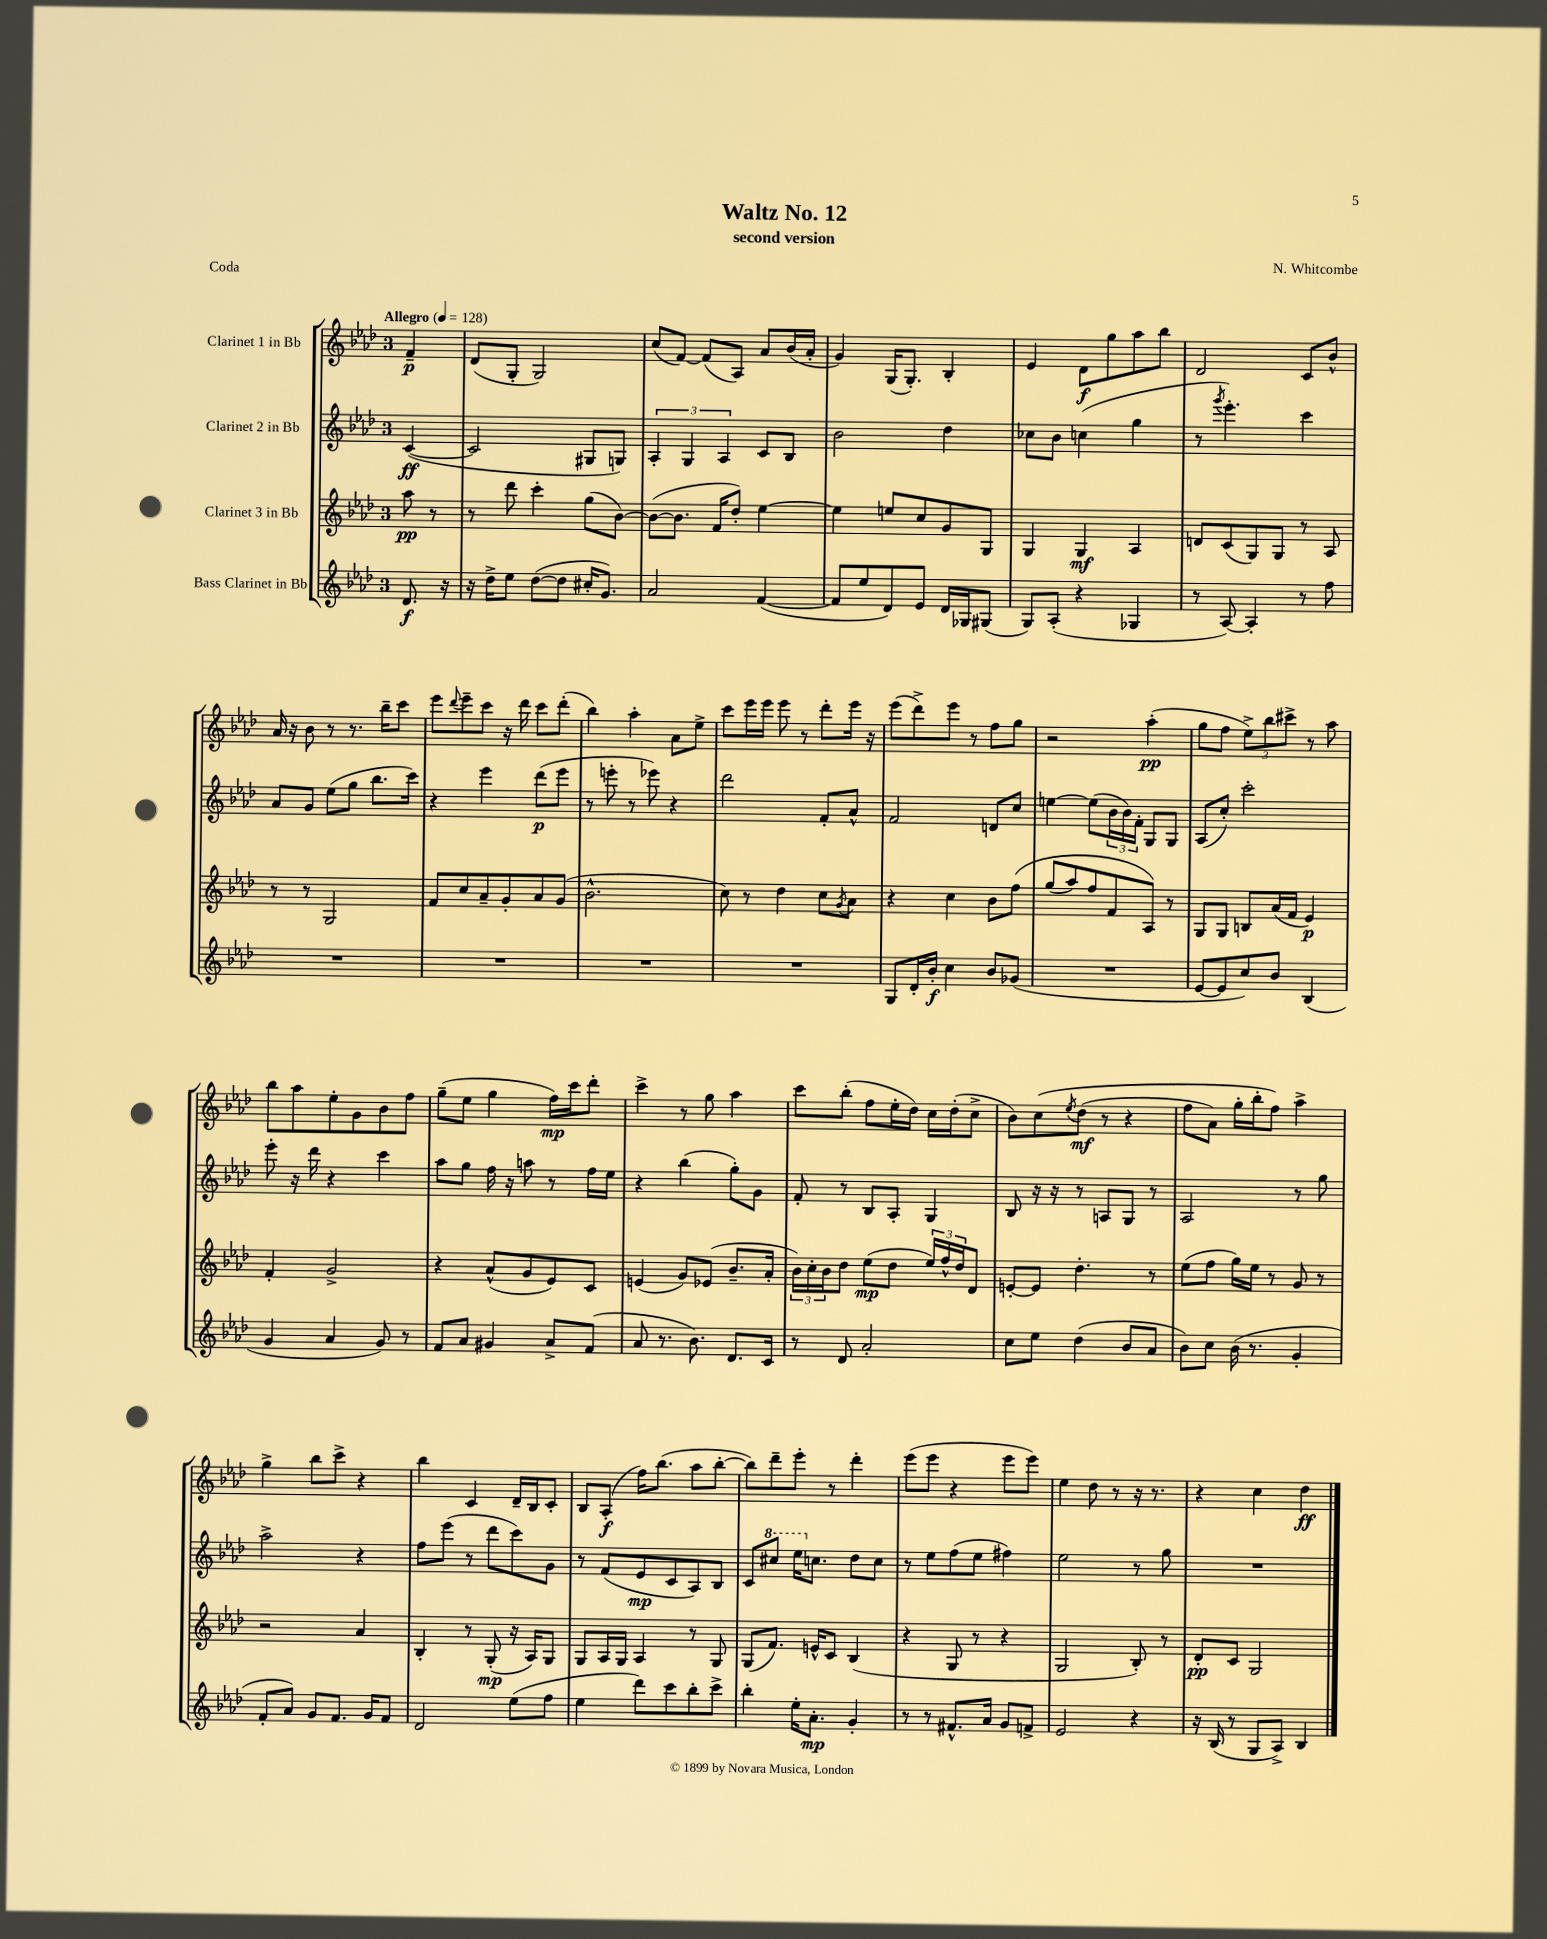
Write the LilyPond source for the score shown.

\header { title = "Waltz No. 12" composer = "N. Whitcombe" subtitle = "second version" piece = "Coda" }
<<
\new StaffGroup <<
\new Staff = "s0" \with { instrumentName = "Clarinet 1 in Bb" } {
    \clef treble \key aes \major \once \override Staff.TimeSignature.style = #'single-digit \time 3/4 \partial 4 \tempo "Allegro" 4 = 128
    f'4--\p |
    des'8( g8-. g2) |
    c''8( f'8~) f'8( aes8) aes'8 bes'16( aes'16-. |
    g'4) g16( g8.-.) bes4-. |
    ees'4 des'8\f g''8 aes''8 bes''8 |
    des'2 c'8 bes'8-^ |
    aes'16 r16 bes'8 r8 r8. bes''16-- c'''8 |
    ees'''8 \appoggiatura { des'''8 } ees'''8-- c'''8 r16 des'''16 c'''8 des'''8-.( |
    bes''4) aes''4-. aes'8 ees''8-> |
    c'''8 ees'''16 ees'''16 ees'''8 r8 des'''8-. ees'''16 r16 |
    ees'''8( des'''8->) ees'''8 r8 f''8 g''8 |
    r2 aes''4-.\pp( |
    g''8 f''8 \tuplet 3/2 { ees''8->) bes''8 cis'''8-> } r8 aes''8 |
    bes''8 aes''8 ees''8-. g'8 bes'8 f''8 |
    g''8--( ees''8 g''4 f''16\mp) c'''16 des'''8-. |
    c'''4-> r8 g''8 aes''4 |
    c'''8 bes''8-.( f''8 ees''16-. des''16) c''16 des''16-.( c''8-> |
    bes'8) c''8\( \acciaccatura { ees''8 } des''8\mf( r8 r4 |
    f''8 aes'8) g''16-. bes''16-. f''8\) aes''4-> |
    g''4-> bes''8 c'''8-> r4 |
    bes''4 c'4 des'16-- bes16 c'8-. |
    bes8 aes8-.\f( f''16) bes''8.( aes''8 bes''8~-. |
    bes''8) des'''8-- ees'''8-. r8 des'''4-. |
    ees'''8( ees'''8 r4 ees'''8 ees'''8) |
    ees''4 des''8 r8 r16 r8. |
    r4 c''4 des''4\ff \bar "|." |
}
\new Staff = "s1" \with { instrumentName = "Clarinet 2 in Bb" } {
    \clef treble \key aes \major \once \override Staff.TimeSignature.style = #'single-digit \time 3/4 \partial 4
    c'4~\ff( |
    c'2 gis8 g8) |
    \tuplet 3/2 { aes4-. g4 aes4 } c'8 bes8 |
    bes'2 des''4 |
    ces''8 bes'8 c''4( g''4 |
    r8 \acciaccatura { g'''8 } ees'''4.-.) c'''4 |
    aes'8 g'8 ees''8( g''8 bes''8. c'''16) |
    r4 ees'''4 des'''8\p( ees'''8 |
    r8 e'''8-. r8 ees'''8) r4 |
    des'''2 f'8-. aes'8-^ |
    f'2 d'8 c''8 |
    e''4~ e''8( \tuplet 3/2 { bes'16 bes'16) f'16-. } g8 g8 |
    aes8( c''8-.) c'''2-. |
    ees'''8-. r16 des'''16 r4 c'''4 |
    aes''8 g''8 f''16 r16 a''8 r8 f''16 ees''16 |
    r4 bes''4( g''8-.) g'8 |
    f'8-. r8 bes8 aes8-. g4 |
    bes8 r16 r16 r8 a8 g8 r8 |
    aes2 r8 g''8 |
    aes''2-> r4 |
    f''8 ees'''8( r8 des'''8 c'''8) g'8 |
    r8 f'8( ees'8\mp c'8 aes8) bes8 |
    c'8 \ottava #1 cis'''8 ees'''16 \ottava #0 c''!8. des''8 c''8 |
    r8 ees''8 f''8( ees''8 fis''4) |
    ees''2 r8 g''8 |
    R2. \bar "|." |
}
\new Staff = "s2" \with { instrumentName = "Clarinet 3 in Bb" } {
    \clef treble \key aes \major \once \override Staff.TimeSignature.style = #'single-digit \time 3/4 \partial 4
    aes''8\pp r8 |
    r8 des'''8 c'''4-. g''8( bes'8~) |
    bes'8~( bes'8. f'16 des''8-.) ees''4~ |
    ees''4 e''8 c''8 g'8 g8 |
    g4 g4\mf aes4 |
    d'8 c'8( g8) g8 r8 aes8 |
    r8 r8 g2 |
    f'8 c''8 aes'8-- g'8-. aes'8 g'8( |
    bes'2.-^ |
    c''8) r8 des''4 c''8 \acciaccatura { g'8 } aes'8 |
    r4 c''4 bes'8 f''8\( |
    g''8( aes''8) f''8 f'8 aes8\) r8 |
    g8 g8 b8 aes'16( f'16 ees'4\p) |
    f'4-. g'2-> |
    r4 aes'8-^( g'8 ees'8) c'8 |
    e'4( g'8) ees'8( bes'8.-- aes'16-. |
    \tuplet 3/2 { bes'16) c''16-. bes'16 } des''8 ees''8\mp( des''8 \tuplet 3/2 { ees''16) f''16-^ des''16 } des'8 |
    e'8~-. e'8 des''4.-. r8 |
    ees''8( f''8 g''16) ees''16 r8 g'8 r8 |
    r2 aes'4 |
    bes4-. r8 g8-.\mp( r16 aes16) g8 |
    g8 aes16 g16 aes4 r8 g8 |
    g8( f'8.) e'16-^ c'8 bes4( |
    r4 g8 r8 r4 |
    g2 bes8-.) r8 |
    des'8-.\pp c'8 g2 \bar "|." |
}
\new Staff = "s3" \with { instrumentName = "Bass Clarinet in Bb" } {
    \clef treble \key aes \major \once \override Staff.TimeSignature.style = #'single-digit \time 3/4 \partial 4
    des'8.\f r16 |
    r16 des''16-> ees''8 des''8~( des''8 cis''16-. g'8.) |
    aes'2 f'4~( |
    f'8 ees''8 des'8) ees'8 des'16 ges16 gis8( |
    g8) aes8-.( r4 ges4 |
    r8 aes8~) aes4-. r8 f''8 |
    R2. |
    R2. |
    R2. |
    R2. |
    g8 des'16-. bes'16-.\f c''4 bes'8 ges'8( |
    R2. |
    ees'8~ ees'8 c''8) bes'8 bes4( |
    g'4 aes'4 g'8) r8 |
    f'8 aes'8 gis'4 aes'8-> f'8( |
    aes'8 r8. bes'8.) des'8. c'16 |
    r8 des'8 aes'2-. |
    c''8 ees''8 des''4( bes'8 aes'8 |
    bes'8) c''8 bes'16( r8. g'4-. |
    f'8-. aes'8) g'8 f'8. g'16 f'8 |
    des'2 ees''8( f''8 |
    ees''4 des'''8) c'''8 bes''8-. c'''8-> |
    bes''4-. ees''16-. aes'8.-.\mp g'4-. |
    r8 r8 fis'8.-^ aes'16 g'8 f'8-> |
    ees'2 r4 |
    r16 bes16( r8 g8 aes8->) bes4 \bar "|." |
}
>>
>>
\layout { \context { \Score \remove "Bar_number_engraver" } }
